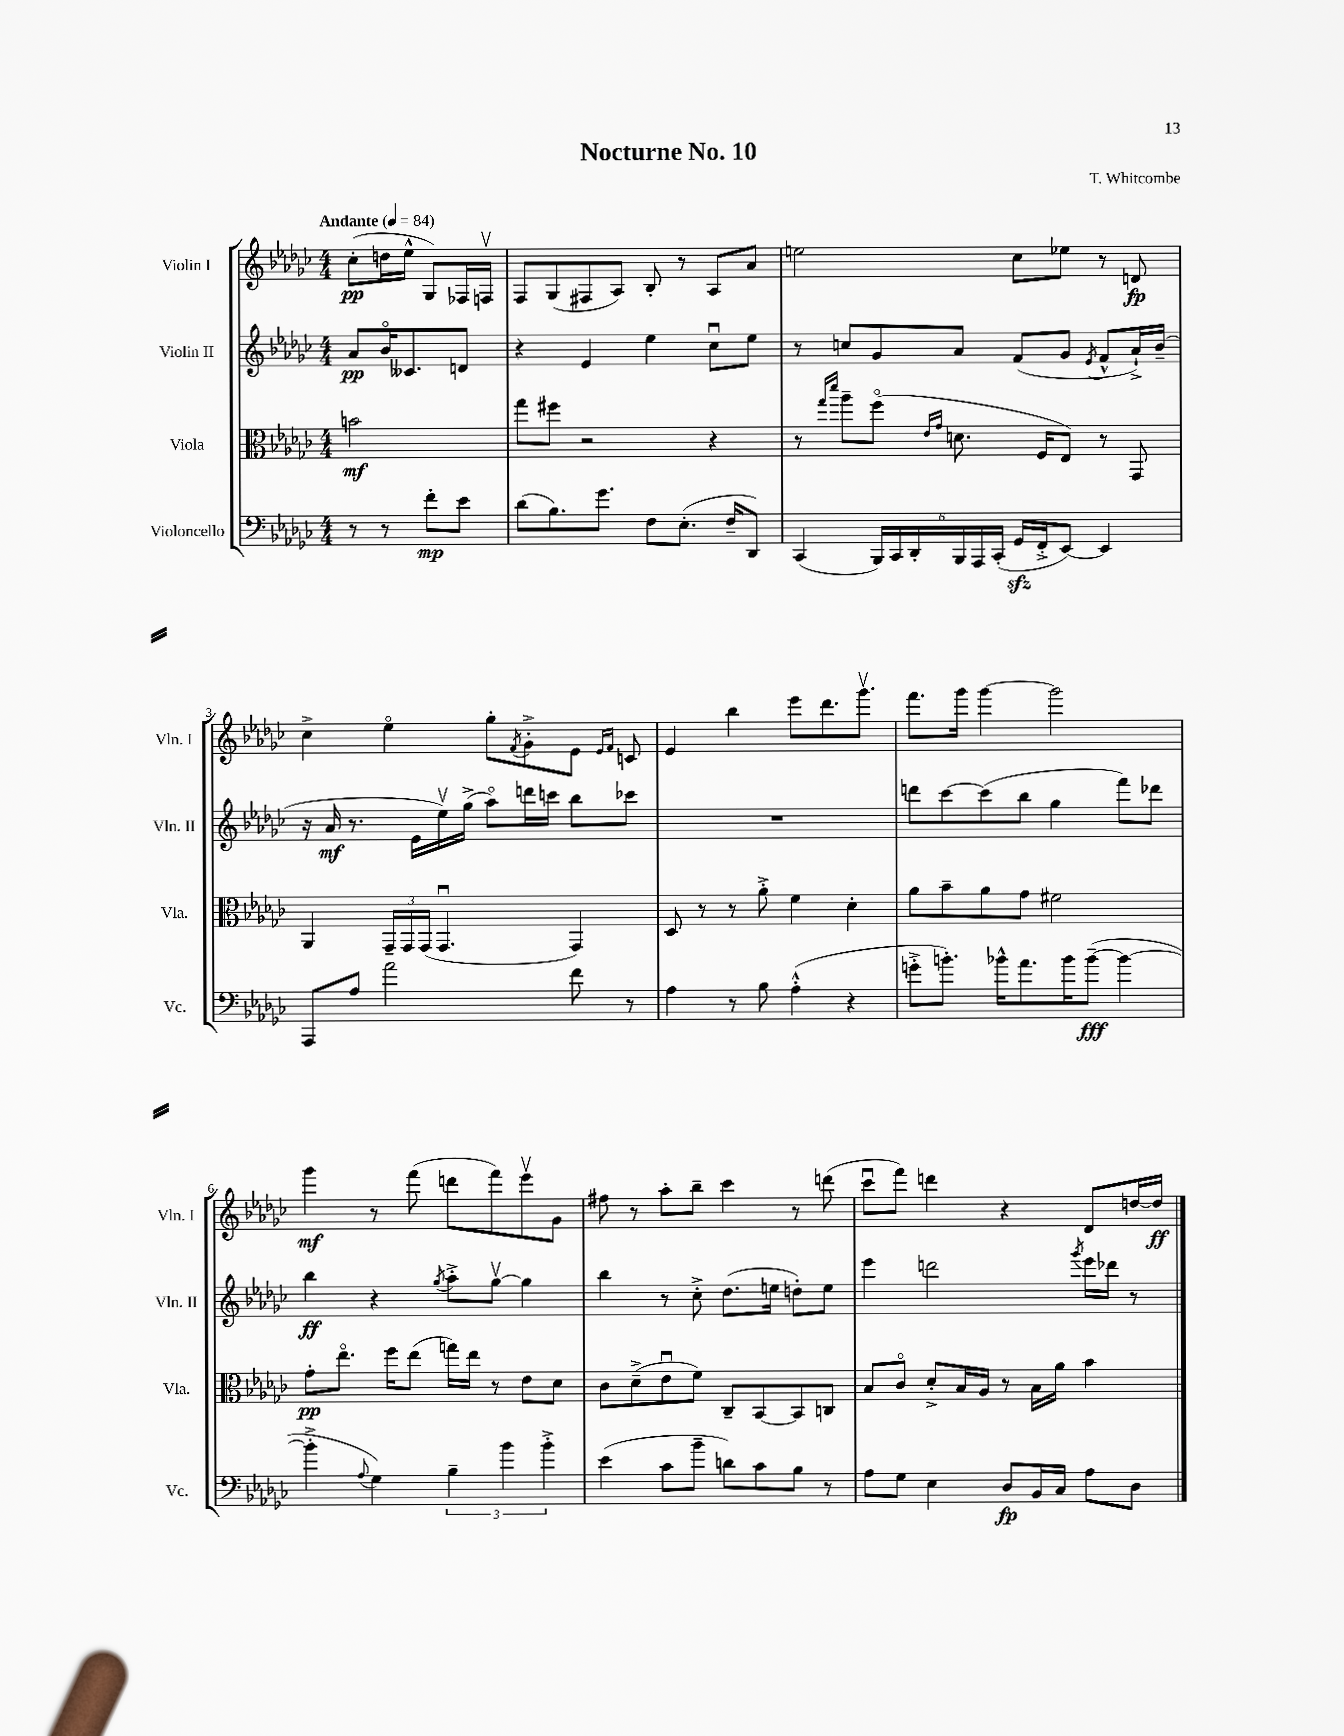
\header { title = "Nocturne No. 10" composer = "T. Whitcombe" }
<<
\new StaffGroup <<
\new Staff = "s0" \with { instrumentName = "Violin I" shortInstrumentName = "Vln. I" } {
    \clef treble \key ges \major \numericTimeSignature \time 4/4 \partial 2 \tempo "Andante" 4 = 84
    ces''8-.\pp( d''16 ees''16-^ ges8) fes16 f16\upbow |
    f8 ges8( fis8 aes8) bes8-. r8 aes8 aes'8 |
    e''2 ces''8 ees''8 r8 d'8\fp |
    ces''4-> ees''4\flageolet ges''8-. \acciaccatura { f'8 } ges'8-.-> ees'8 \grace { ees'16 f'16 } c'8 |
    ees'4 bes''4 ees'''8 des'''8. ges'''8.\upbow |
    f'''8. ges'''16 ges'''4~ ges'''2 |
    ges'''4\mf r8 f'''8( d'''8 f'''8) ees'''8\upbow ges'8 |
    fis''8 r8 aes''8-. bes''8-- ces'''4 r8 d'''8( |
    ces'''8\downbow f'''8) d'''4 r4 des'8 d''16~ d''16\ff \bar "|." |
}
\new Staff = "s1" \with { instrumentName = "Violin II" shortInstrumentName = "Vln. II" } {
    \clef treble \key ges \major \numericTimeSignature \time 4/4 \partial 2
    aes'8\pp bes'16\flageolet ceses'8. d'8 |
    r4 ees'4 ees''4 ces''8\downbow ees''8 |
    r8 c''8 ges'8 aes'8 f'8( ges'8 \acciaccatura { ees'8 } f'8-^ aes'16-!->) bes'16--( |
    r16 aes'16\mf r8. ees'16 ees''16\upbow) ges''16->( aes''8\flageolet) d'''16 c'''16 bes''8 ces'''8 |
    R1 |
    d'''8 ces'''8~ ces'''8( bes''8 ges''4 f'''8) des'''8 |
    bes''4\ff r4 \acciaccatura { ges''8 } aes''8-.-> ges''8~\upbow ges''4 |
    bes''4 r8 ces''8-.-> des''8.( e''16 d''8-.) e''8 |
    ees'''4 d'''2 \acciaccatura { ges'''8 } ees'''16 des'''16 r8 \bar "|." |
}
\new Staff = "s2" \with { instrumentName = "Viola" shortInstrumentName = "Vla." } {
    \clef alto \key ges \major \numericTimeSignature \time 4/4 \partial 2
    b'2\mf |
    ges''8 fis''8 r2 r4 |
    r8 \grace { ges''16 des'''16 } aes''8-- f''8\flageolet( \grace { ees'16 ges'16 } d'8. f16 ees8) r8 ges,8 |
    aes,4 \tuplet 3/2 { ges,16-- ges,16 ges,16( } ges,4.\downbow ges,4) |
    des8 r8 r8 aes'8-.-> f'4 des'4-. |
    aes'8 bes'8-- aes'8 ges'8 fis'2 |
    ges'8-.\pp ees''8.\flageolet f''16 ees''8( g''16) ees''16 r8 ees'8 des'8 |
    ces'8 des'8--->( ees'8\downbow f'8) ces8-- bes,8~ bes,8 c8 |
    bes8 ces'8\flageolet des'8-.-> bes16 aes16 r8 bes16 aes'16 bes'4 \bar "|." |
}
\new Staff = "s3" \with { instrumentName = "Violoncello" shortInstrumentName = "Vc." } {
    \clef bass \key ges \major \numericTimeSignature \time 4/4 \partial 2
    r8 r8 f'8-.\mp ees'8 |
    des'8( bes8.) ges'8. f8 ees8.-.( f16-- des,8) |
    ces,4( \tuplet 6/4 { bes,,16) ces,16 des,16-. bes,,16 aes,,16 ces,16-.( } ges,16\sfz f,16-.-> ees,8~) ees,4 |
    aes,,8 aes8 aes'2 f'8 r8 |
    aes4 r8 bes8 aes4-.-^( r4 |
    g'8-.-> b'8.-.) bes'16-^ aes'8. bes'16 bes'8~--\fff( bes'4~ |
    bes'4-.-> \appoggiatura { aes8 } ges4) \tuplet 3/2 { bes4-- bes'4 bes'4-.-> } |
    ees'4( ces'8 bes'8-- d'8) ces'8 bes8 r8 |
    aes8 ges8 ees4 des8\fp bes,16 ces16 aes8 des8 \bar "|." |
}
>>
>>
